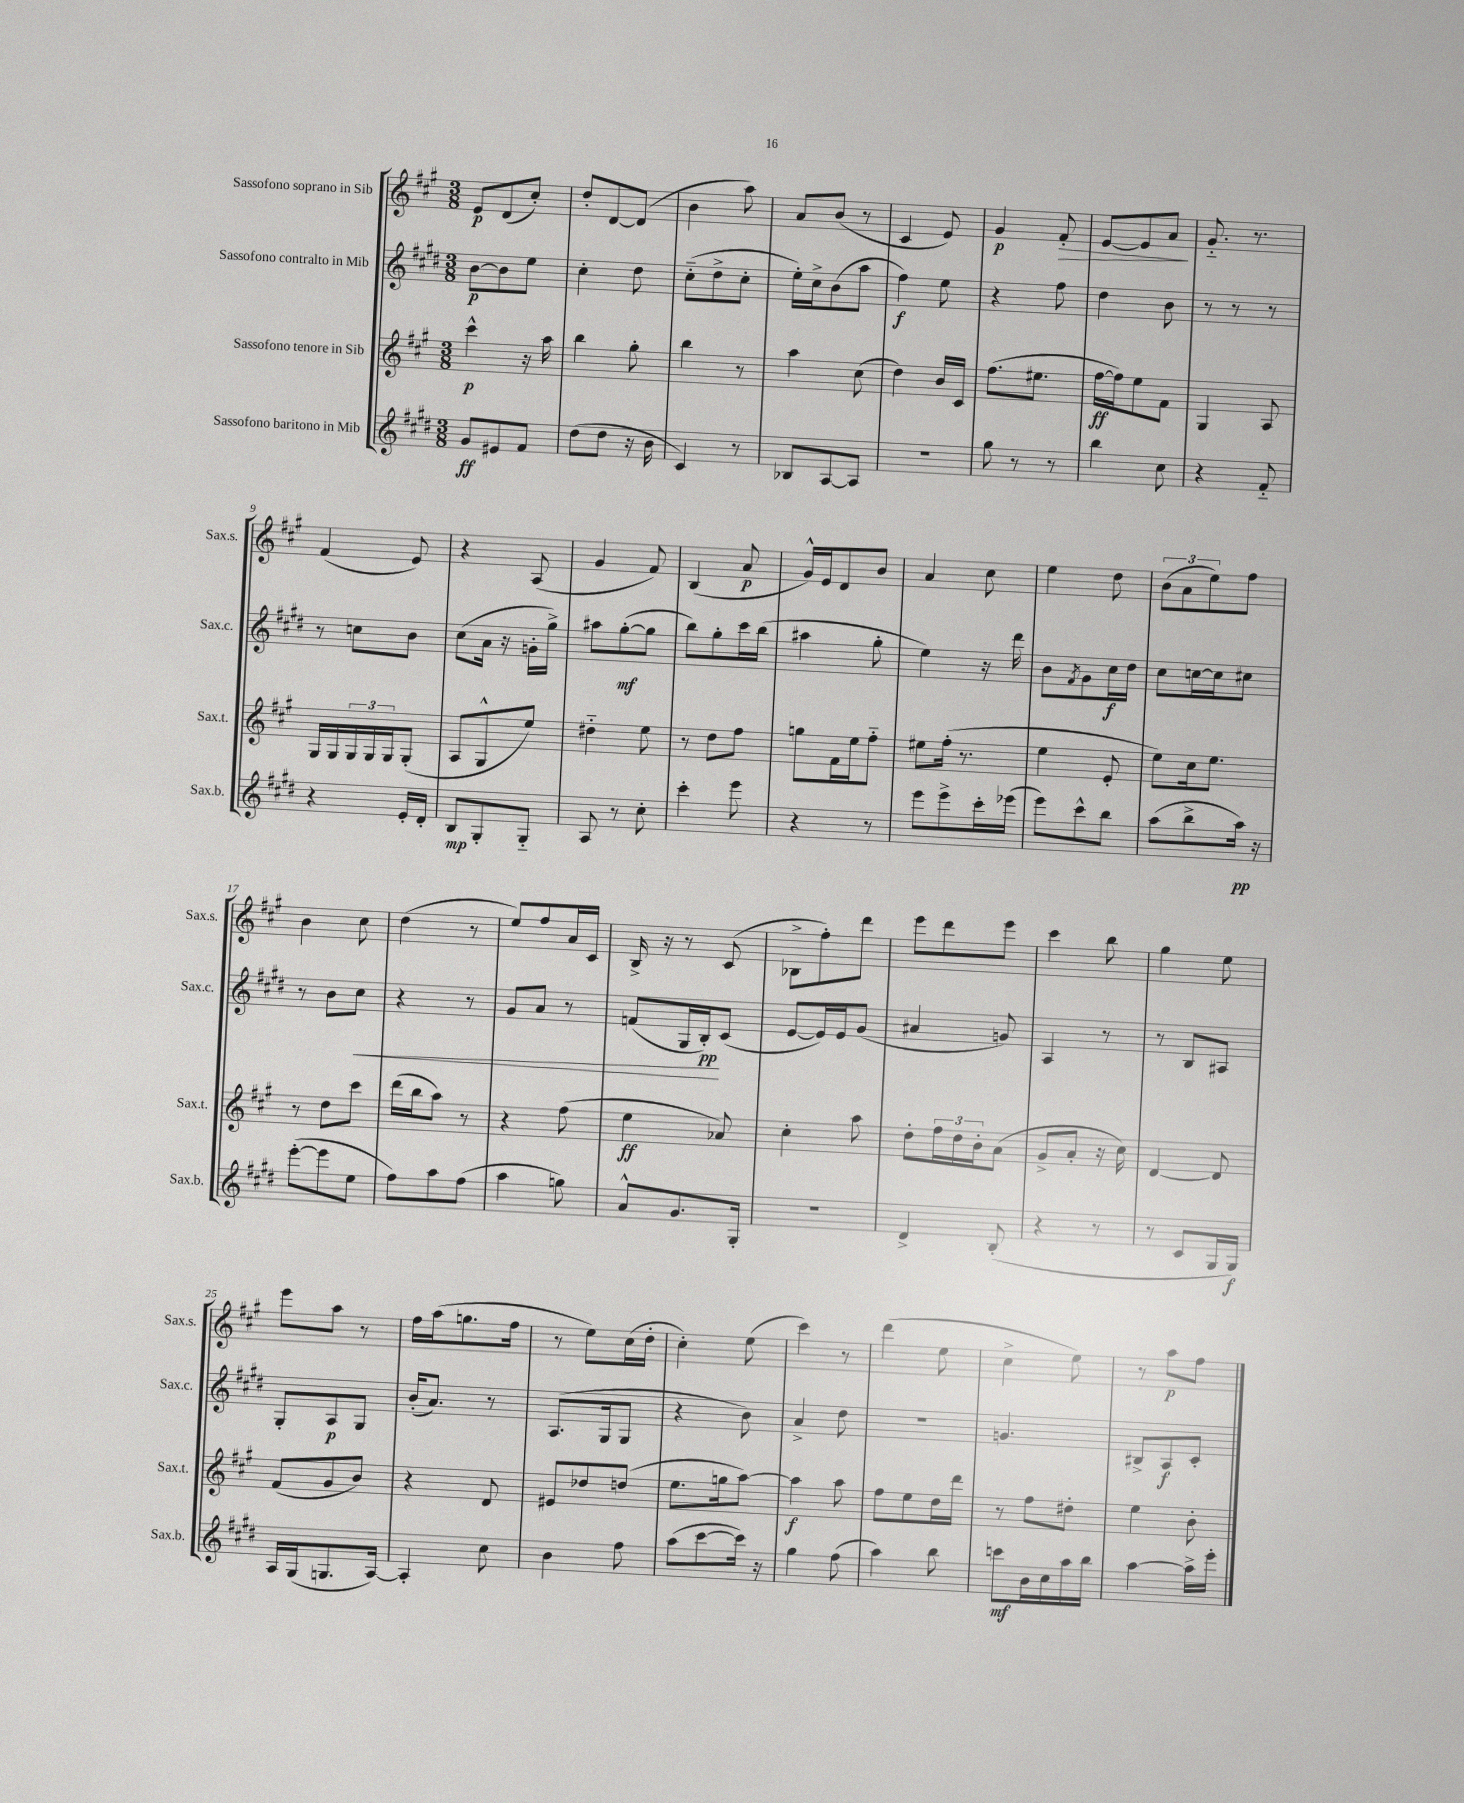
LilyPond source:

<<
\new StaffGroup <<
\new Staff = "s0" \with { instrumentName = "Sassofono soprano in Sib" shortInstrumentName = "Sax.s." } {
    \clef treble \key a \major \numericTimeSignature \time 3/8
    e'8\p d'8( cis''8-.) |
    d''8-. d'8~ d'8( |
    b'4 a''8) |
    a'8 b'8( r8 |
    cis'4 e'8) |
    gis'4\p fis'8-.\> |
    e'8~ e'8 a'8\! |
    gis'8.-_ r8. |
    fis'4( e'8) |
    r4 a8( |
    gis'4 fis'8) |
    b4( a'8\p |
    gis'16-^) e'16 d'8 b'8 |
    a'4 cis''8 |
    e''4 d''8 |
    \tuplet 3/2 { b'8( a'8 e''8) } fis''8 |
    b'4 cis''8 |
    d''4( r8 |
    e''8) fis''8 a'16 cis'16 |
    b16-> r16 r8 cis'8( |
    bes8-> fis''8-.) d'''8 |
    e'''8 d'''8 e'''8 |
    cis'''4 b''8 |
    gis''4 e''8 |
    e'''8 a''8 r8 |
    fis''16 a''16( g''8. fis''16 |
    r8 e''8) cis''16( d''16-. |
    cis''4-.) e''8( |
    cis'''4) r8 |
    d'''4( e''8 |
    cis''4-> e''8) |
    r8 a''8\p fis''8 \bar "|." |
}
\new Staff = "s1" \with { instrumentName = "Sassofono contralto in Mib" shortInstrumentName = "Sax.c." } {
    \clef treble \key e \major \numericTimeSignature \time 3/8
    b'8~\p b'8 e''8 |
    cis''4-. dis''8 |
    cis''8-_( dis''8-> cis''8-. |
    e''16-.) cis''16-> b'8( a''8 |
    fis''4\f) e''8 |
    r4 fis''8 |
    dis''4 b'8 |
    r8 r8 r8 |
    r8 c''8 b'8 |
    cis''8( a'16 r16 g'16-. gis''16->) |
    ais''8 gis''8~-.\mf( gis''8 |
    b''8) gis''8-. cis'''16 b''16( |
    ais''4 gis''8-. |
    e''4) r16 dis'''16 |
    b'8 \acciaccatura { fis'8 } gis'8 cis''16\f dis''16 |
    cis''8 c''16~ c''16 cis''8 |
    r8 b'8 cis''8\< |
    r4 r8 |
    gis'8 a'8 r8 |
    f'8( gis16 b16-.\pp\!) cis'8( |
    e'8~ e'16) e'16 gis'8( |
    ais'4 g'8) |
    a4 r8 |
    r8 b8 ais8 |
    gis8-. a8\p gis8 |
    b'16-.( a'8.) r8 |
    a8.( gis16 gis8 |
    r4 b'8) |
    a'4-> dis''8 |
    R4. |
    g'4. |
    bis8-> a8\f cis'8-. \bar "|." |
}
\new Staff = "s2" \with { instrumentName = "Sassofono tenore in Sib" shortInstrumentName = "Sax.t." } {
    \clef treble \key a \major \numericTimeSignature \time 3/8
    cis'''4-^\p r16 a''16 |
    b''4 gis''8-. |
    b''4 r8 |
    a''4 cis''8( |
    d''4) b'16 cis'16 |
    fis''8.( eis''8. |
    fis''16~\ff fis''16) e''8 fis'8 |
    gis4 a8 |
    gis16 gis16 \tuplet 3/2 { gis16 gis16 gis16 } gis8-.( |
    a8 gis8-^ e''8) |
    dis''4-_ e''8 |
    r8 d''8 fis''8 |
    g''8 fis'16 e''16 fis''8-_ |
    eis''8 fis''16-.( r8. |
    e''4 e'8-. |
    e''8) cis''16 e''8. |
    r8 d''8 cis'''8 |
    d'''16( b''16 a''8) r8 |
    r4 fis''8( |
    e''4\ff aes'8) |
    cis''4-. a''8 |
    d''8-. \tuplet 3/2 { fis''16 d''16 b'16-. } a'8( |
    gis'8-> a'8-. r16 cis''16) |
    d'4~ d'8 |
    fis'8( gis'8 b'8) |
    r4 d'8 |
    eis'8 des''8 d''8( |
    e''8. g''16 a''8~) |
    a''4\f a''8 |
    fis''8 e''8 d''16 d'''16 |
    r8 fis''8 dis''8-. |
    e''4 b'8-. \bar "|." |
}
\new Staff = "s3" \with { instrumentName = "Sassofono baritono in Mib" shortInstrumentName = "Sax.b." } {
    \clef treble \key e \major \numericTimeSignature \time 3/8
    gis'8\ff eis'8 fis'8 |
    dis''8( dis''8 r16 b'16 |
    cis'4) r8 |
    bes8 a8~ a8 |
    R4. |
    gis''8 r8 r8 |
    b''4 cis''8 |
    r4 fis'8-_ |
    r4 e'16-. dis'16-. |
    b8\mp gis8-. gis8-_ |
    a8 r8 cis''8-. |
    cis'''4-. e'''8 |
    r4 r8 |
    e'''8 e'''8-> cis'''16-. ees'''16( |
    e'''8) cis'''8-^ b''8 |
    a''8( b''8-> a''16\pp) r16 |
    e'''8~-.( e'''8 e''8 |
    fis''8) a''8 fis''8( |
    a''4 g''8) |
    a'8-^ gis'8. gis16-. |
    R4. |
    dis'4-> b8-.( |
    r4 r8 |
    r8 cis'8 gis16 gis16\f) |
    a16 gis16( g8. a16~) |
    a4-. cis''8 |
    b'4 fis''8 |
    a''8( cis'''8~ cis'''16) r16 |
    gis''4 fis''8( |
    a''4) b''8 |
    c'''8\mf b'16 cis''16 a''16 b''16 |
    a''4~ a''16-> e'''16-. \bar "|." |
}
>>
>>
